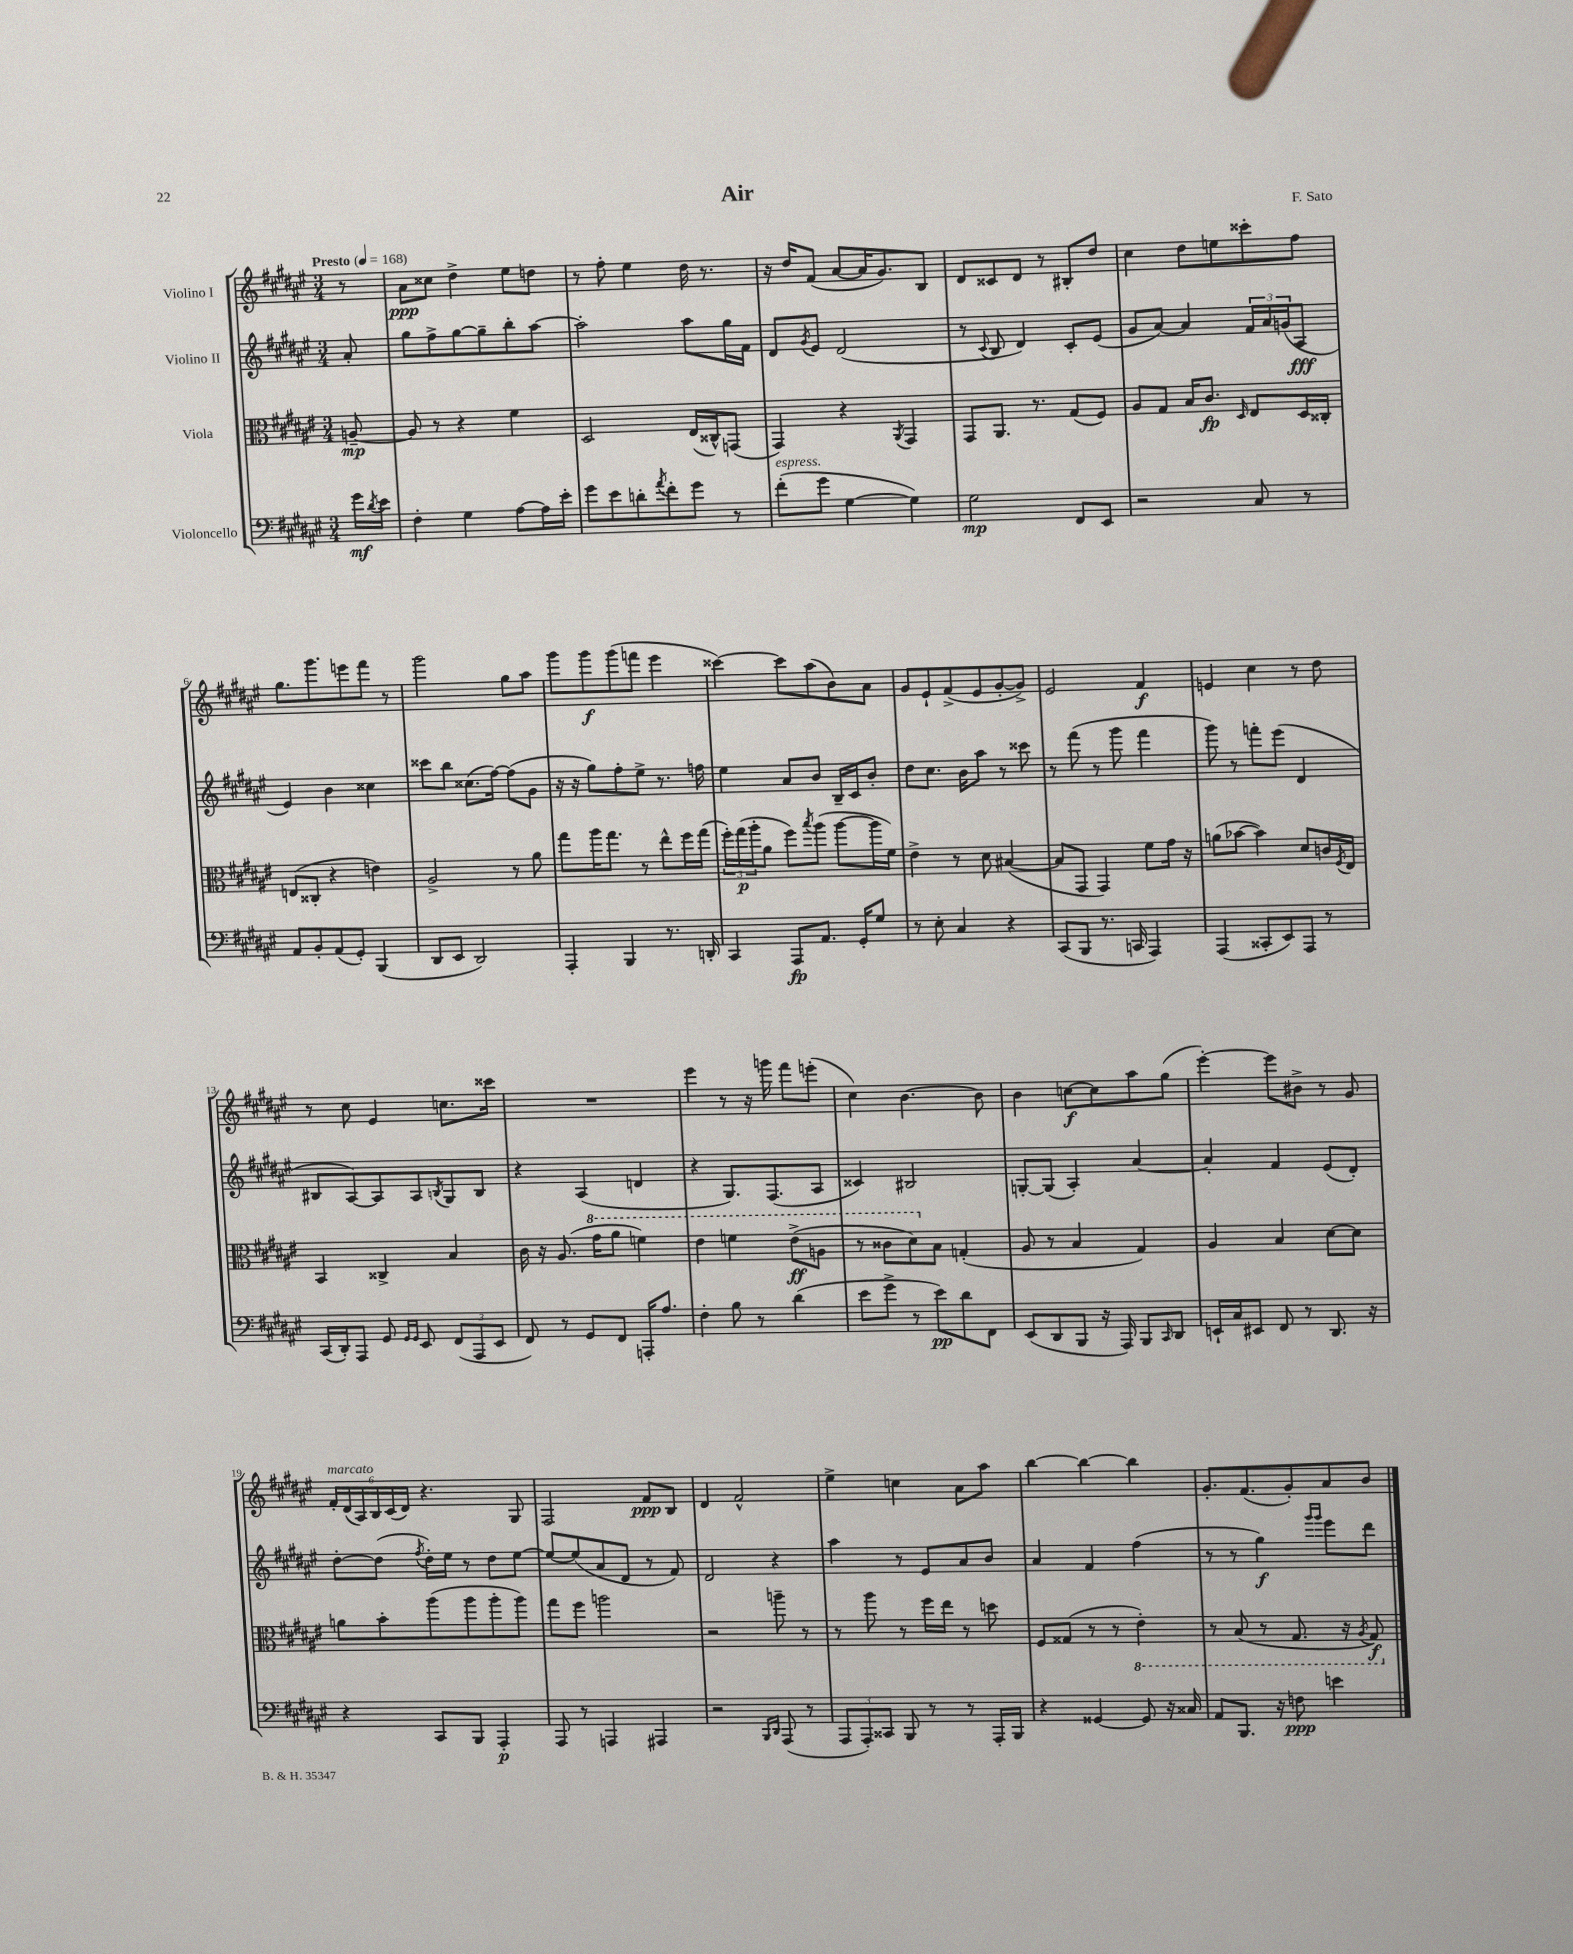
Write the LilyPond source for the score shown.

\header { title = "Air" composer = "F. Sato" }
<<
\new StaffGroup <<
\new Staff = "s0" \with { instrumentName = "Violino I" } {
    \clef treble \key fis \major \numericTimeSignature \time 3/4 \partial 8 \tempo "Presto" 4 = 168
    r8 |
    ais'8\ppp cisis''8 dis''4-> eis''8 d''8 |
    r8 fis''8-. eis''4 dis''16 r8. |
    r16 dis''16 fis'8( ais'8~ ais'16 gis'8.) b8 |
    dis'8 cisis'8 dis'8 r8 bis8-. dis''8 |
    cis''4 dis''8 e''8 cisis'''8-. fis''8 |
    gis''8. gis'''8. e'''8 fis'''8 r8 |
    gis'''2 gis''8 ais''8 |
    gis'''8 gis'''8\f gis'''8( f'''8 eis'''4 |
    cisis'''4~) cisis'''8 ais''8( b'8) ais'8 |
    gis'8 eis'8-! fis'8->( eis'8 gis'8~-. gis'8->) |
    eis'2 fis'4\f |
    e'4 cis''4 r8 dis''8 |
    r8 cis''8 eis'4 c''8. cisis'''16 |
    R2. |
    eis'''4 r8 r16 g'''16 fis'''8 e'''8-.( |
    cis''4) b'4.~ b'8 |
    b'4 c''8~\f c''8 ais''8 gis''8( |
    eis'''4~-.) eis'''8 bis'8-> r8 gis'8 |
    \tuplet 6/4 { fis'16-.^\markup { \italic "marcato" } dis'16( ais16) b16 cis'16( dis'16) } r4. gis8 |
    fis2 fis'8\ppp b8 |
    dis'4 fis'2-^ |
    eis''4-> c''4 ais'8 ais''8 |
    b''4~ b''4~ b''4 |
    gis'8.-. fis'8.( gis'8-.) ais'8 b'8 \bar "|." |
}
\new Staff = "s1" \with { instrumentName = "Violino II" } {
    \clef treble \key fis \major \numericTimeSignature \time 3/4 \partial 8
    ais'8-. |
    gis''8 fis''8-> gis''8~ gis''8-- b''8-. ais''8~ |
    ais''2-. ais''8 gis''16 fis'16 |
    dis'8 \acciaccatura { gis'8 } eis'8 dis'2( |
    r8 \appoggiatura { cis'8 } b8 dis'4) cis'8-. eis'8( |
    gis'8 ais'8~) ais'4 \tuplet 3/2 { fis'16 ais'16 g'16( } ais8\fff |
    eis'4) b'4 cisis''4 |
    cisis'''8 b''8 cisis''8.( fis''16~) fis''8( gis'8 |
    r16 r16 gis''8) fis''8-. eis''8-> r8. f''16 |
    eis''4 ais'8 b'8 b16-- cis'16 b'8-. |
    dis''8 cis''8. b'16 ais''8 r8 cisis'''8 |
    r8 fis'''8( r8 gis'''8 fis'''4 |
    gis'''8) r8 f'''8-. eis'''8( dis'4 |
    bis8 ais8~) ais8 ais8 \acciaccatura { b8 } gis8 b8 |
    r4 ais4( d'4 |
    r4 gis8.) fis8.( ais8 |
    cisis'4) bis2 |
    g8~-. g8( ais4-.) ais'4~ |
    ais'4-. fis'4 eis'8( dis'8-.) |
    dis''8~-. dis''8( \acciaccatura { fis''8 } dis''16-.) eis''16 r8 dis''8 eis''8~ |
    eis''8~ eis''8( ais'8 dis'8 r8 fis'8) |
    dis'2 r4 |
    ais''4 r8 eis'8 ais'8 b'8 |
    ais'4 fis'4 fis''4( |
    r8 r8 gis''4\f) \grace { gis'''16 gis'''16 } eis'''8 dis'''8 \bar "|." |
}
\new Staff = "s2" \with { instrumentName = "Viola" } {
    \clef alto \key fis \major \numericTimeSignature \time 3/4 \partial 8
    a8~--\mp |
    a8 r8 r4 fis'4 |
    dis2 eis16( cisis16-^) g,8( |
    gis,4) r4 \acciaccatura { ais,8 } gis,4 |
    gis,8 ais,8. r8. gis8( fis8) |
    ais8 gis8 b16 cis'8.\fp \grace { dis16 } eis8 dis16 cisis16-. |
    e8( cisis8-. r4 e'4) |
    ais2-> r8 ais'8 |
    gis''8 ais''16 gis''8. r8 eis''8-^ fis''16 gis''16( |
    \tuplet 3/2 { fis''16-.) gis''16\p( ais''16-. } ais'8 fis''8) \acciaccatura { b''8 } ais''8( ais''8~ ais''16 fis'16) |
    eis'4-> r8 dis'8 bis4~( |
    bis8 gis,8 gis,4) fis'8 gis'16 r16 |
    a'8( bes'8~ bes'4) dis'8 c'16 \acciaccatura { fis8 } eis16 |
    b,4 cisis4-> b4 |
    cis'16 r16 ais8.( \ottava #1 gis''16 ais''8 f''4) |
    eis''4 f''4 eis''8->\ff( a'8 |
    r8 cisis''8 dis''8) \ottava #0 b8 g4-.( |
    ais8 r8 b4 gis4) |
    ais4 b4 dis'8~ dis'8 |
    a'8 b'8-. ais''8( ais''8 ais''8-. ais''8) |
    gis''8 fis''8 a''2 |
    r2 a''8-- r8 |
    r8 ais''8 r8 fis''16 eis''16 r8 d''8 |
    fis8 gisis8( r8 r8 \ottava #-1 eis4-.) |
    r8 b,8( r8 gis,8. r16 \acciaccatura { ais,8 } gis,8\f) \ottava #0 \bar "|." |
}
\new Staff = "s3" \with { instrumentName = "Violoncello" } {
    \clef bass \key fis \major \numericTimeSignature \time 3/4 \partial 8
    gis'16\mf \acciaccatura { dis'8 } eis'16 |
    fis4-. gis4 ais8~ ais16 eis'16-. |
    gis'8 eis'8 d'8-. \acciaccatura { ais'8 } fis'8-. gis'8 r8 |
    fis'8-.^\markup { \italic "espress." }( gis'8 gis4~ gis4) |
    gis2\mp fis,8 eis,8 |
    r2 cis8 r8 |
    ais,8 b,8-. ais,8( gis,8-.) b,,4( |
    dis,8 eis,8 dis,2) |
    ais,,4-. b,,4 r8. d,16-. |
    cis,4 ais,,8\fp ais,8. gis,16-. gis8 |
    r8 eis8-. cis4 r4 |
    cis,8( b,,8 r8. c,16 ais,,4) |
    ais,,4( cisis,8-. eis,8) ais,,8 r8 |
    cis,16( dis,16-.) ais,,8 gis,8 \grace { gis,16 gis,16 } eis,8 \tuplet 3/2 { fis,8( ais,,8 eis,8 } |
    fis,8) r8 gis,8 fis,8 a,,16-. ais8. |
    fis4-. b8 r8 dis'4( |
    eis'8 gis'8-> r8 eis'8\pp) dis'8 fis,8 |
    eis,8( dis,8 b,,8 r16 ais,,16) b,,8 \grace { cis,16 } dis,8 |
    e,16-! cis16 eis,8 fis,8 r8 dis,8. r16 |
    r4 cis,8 b,,8 ais,,4-.\p |
    ais,,8 r8 a,,4 ais,,4 |
    r2 \grace { b,,16 dis,16 } ais,,8( r8 |
    \tuplet 3/2 { ais,,8 ais,,8-.) cisis,8 } b,,8 r8 r8 ais,,16-. b,,16 |
    r4 gisis,4~ gisis,8 r16 cisis16 |
    ais,8 b,,8. r16 f8\ppp e'4 \bar "|." |
}
>>
>>
